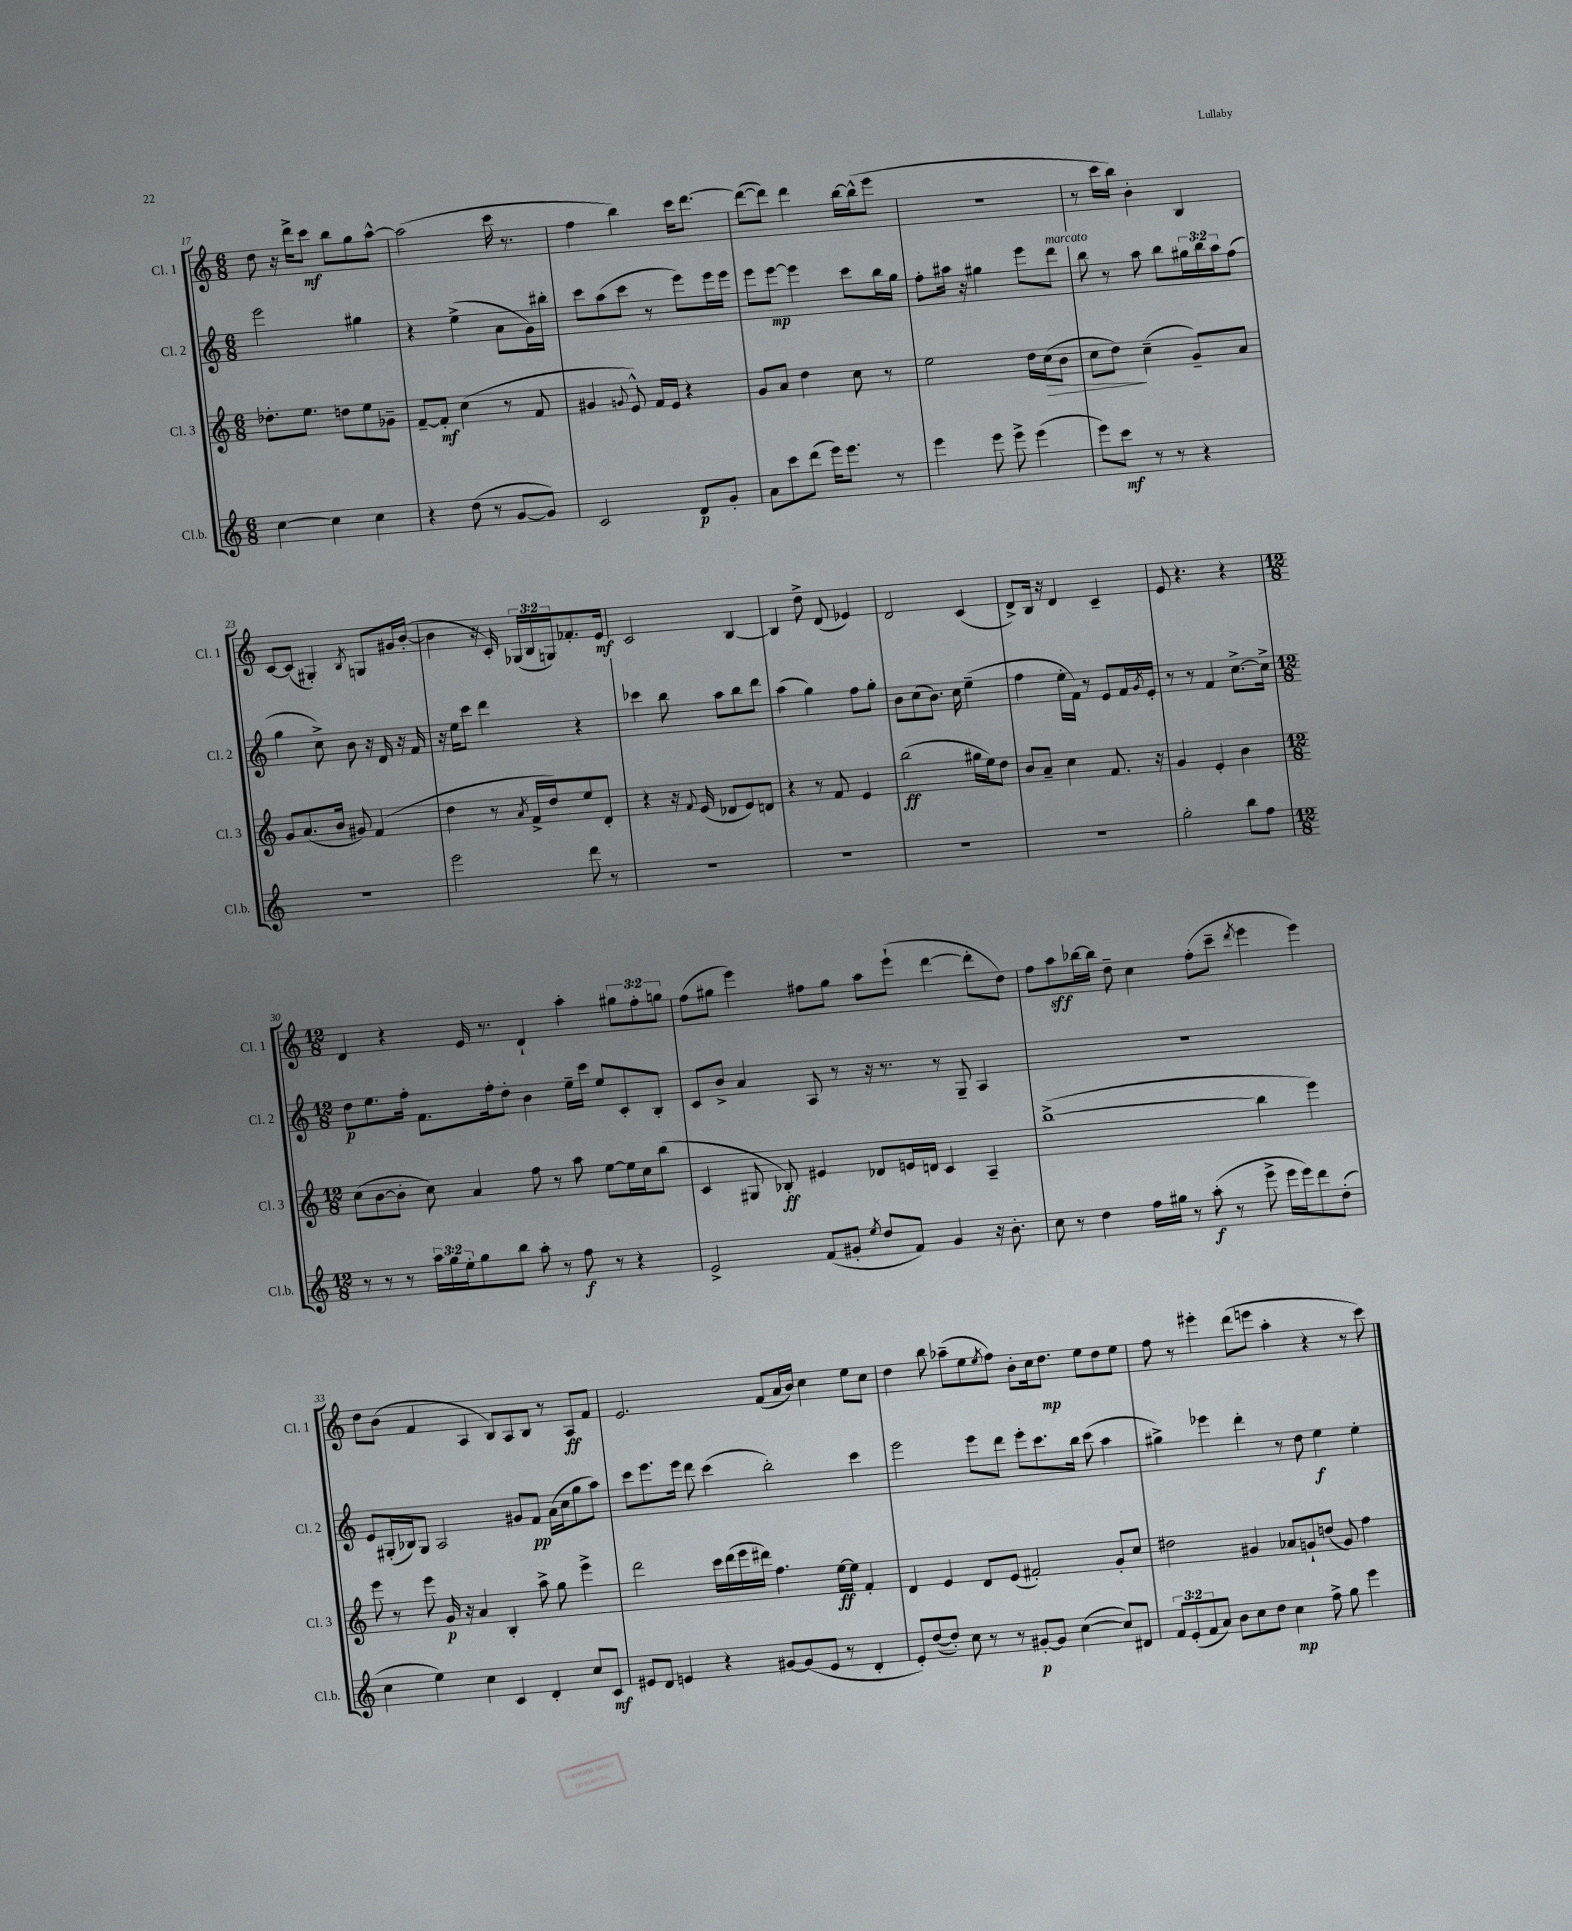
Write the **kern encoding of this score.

**kern	**kern	**kern	**kern
*staff4	*staff3	*staff2	*staff1
*clefG2	*clefG2	*clefG2	*clefG2
*k[]	*k[]	*k[]	*k[]
*M6/8	*M6/8	*M6/8	*M6/8
[4cc	8.dd-'	2eee	8dd
.	.	.	16r
.	8.ee	.	16ddd^
4cc]	.	.	8ccc
.	8dd	.	8bb
4cc	8ee	4gg#	8gg
.	8g-~	.	[8aa^^
=	=	=	=
4r	[8f~	4r	(2aa]
.	8f']	.	.
(8dd	(4cc	(4ee^	.
8r	.	.	.
[8g	8r	8a	16ccc
.	.	.	8.r
8g])	8f	16g)	.
.	.	16bb#'	.
=	=	=	=
2c	4g#	8ccc	4ff
.	.	(8aa	.
.	8qqg	.	.
.	8e^^)	8ccc	4bb)
.	16f	8r	.
.	16e	.	.
8d	4r	8eee)	16ccc
.	.	.	[8.ddd
8g'	.	16eee	.
.	.	16eee	.
=	=	=	=
8a	8g	8eee	(8ddd_
8ccc	8a	[8eee	8ddd])
(8ddd	4dd	4eee]	4ddd
16eee)	.	.	.
8.eee	.	.	.
.	8cc	8ccc	[16bb
.	.	.	(16bb^^]
8r	8r	16bb	8eee
.	.	16gg	.
=	=	=	=
4eee	2ee	8ff'	2.r
.	.	16aa#	.
.	.	16r	.
8eee	.	4gg#	.
8eee^	.	.	.
(4eee	16dd	8eee	.
.	(16cc	.	.
.	8b	8ddd	.
=	=	=	=
8eee)	8cc	8bb	8r
8ccc	8dd)	8r	16ccc
.	.	.	16bb)
8r	(4cc~	8aa	4b'
8r	.	8bb	.
4r	8g~)	24gg#	4B
.	.	24bb	.
.	.	24aa	.
.	8a	(8ff	.
=	=	=	=
2.r	8g	4gg	[8c
.	(8.a	.	(8c]
.	.	8cc^)	4G#')
.	16b	.	.
.	8g#)	8b	.
.	.	.	8qB
.	(4f	16r	8G
.	.	16d	.
.	.	16r	16g#
.	.	16f	([16b'
=	=	=	=
2eee	4dd	16r	4b]
.	.	16ee	.
.	.	8ccc	.
.	8r	4ddd	16r
.	.	.	16c')
.	8qa	.	.
.	16f^	.	(24G-
.	.	.	24B
.	16dd)	.	.
.	.	.	24G)
8ddd	8ee	4r	8.f-'
8r	8d'	.	.
.	.	.	16e
=	=	=	=
2.r	4r	4ccc-	2c
.	16r	8bb	.
.	8qqf	.	.
.	(16e	.	.
.	8d-	8aa	.
.	8e)	8bb	[4B
.	8d	8ddd	.
=	=	=	=
2.r	4r	(4aa	4B]
.	8r	4gg)	8dd^
.	8f	.	(8d
.	4e	8ff	4e-)
.	.	8gg'	.
=	=	=	=
2.r	(2bb	8b	2d
.	.	(8cc	.
.	.	8.b)	.
.	.	16cc	.
.	16gg#	(4ee~	(4c
.	16ee)	.	.
.	8dd	.	.
=	=	=	=
2.r	8b	4ff	8d^)
.	8a~	.	16B
.	.	.	16r
.	4cc	16ee'	4d
.	.	16f)	.
.	.	8r	.
.	8.f	8e	4c~
.	.	16f	.
.	.	8qg	.
.	16r	16e'	.
=	=	=	=
2gg'	4g	8r	8e
.	.	8r	4.r
.	4e'	4f	.
8bb	4b	[8.cc^	4r
8ff	.	.	.
.	.	16cc^]	.
=	=	=	=
*M12/8	*M12/8	*M12/8	*M12/8
8r	(8cc	8dd	4d
8r	[8b	8.ee	.
8r	8b']	.	4r
.	.	16ff'	.
24aa	8cc)	8.f	.
24gg	.	.	.
24ee'	.	.	.
8gg	4a	.	16e
.	.	16ff'	8.r
8bb	.	8dd'	.
8aa'	8ff	4b	4d`
8r	8r	.	.
8ff	8aa	16ee~	4aa'
.	.	16ccc	.
8r	[8ee	8ee	.
4r	16ee]	8c'	12gg#
.	16cc	.	.
.	.	.	12ff'
.	(8bb	8B'	.
.	.	.	12gg
=	=	=	=
2e^	4c	8c	(8ff
.	.	8b^	8gg#
.	8G#	4a	4eee)
.	8B-')	.	.
(8f	4e#	8A	8ff#
8g#'	.	8r	8gg#
8qee	.	.	.
8dd	8d-	16r	8aa
.	.	8.r	.
8f)	16e	.	(8eee`
.	16d	.	.
4g#	4c	8r	[4ddd
.	.	8G~	.
16r	4A~	4A	8ddd']
8.b'	.	.	.
.	.	.	8dd)
=	=	=	=
8cc	([1bb^	1.r	8ff
8r	.	.	8aa
4dd	.	.	[16bb-
.	.	.	16bb-]
.	.	.	8dd~
16ff	.	.	4cc
16gg#	.	.	.
8r	.	.	.
(8aa'	.	.	(8ff'
8r	.	.	8ccc~
.	.	.	8qddd
8eee^	4bb]	.	4eee
16eee	.	.	.
16eee)	.	.	.
8ddd	4eee)	.	4eee)
(8dd'	.	.	.
=	=	=	=
4cc	8eee	8e	8dd
.	8r	(16G#'	(8b
.	.	16B-)	.
4ee)	8eee	8G#	4f
.	16g	2A	.
.	16r	.	.
4cc	4a	.	4A
4c	4B'	.	8B)
.	.	8g#	8A
4d'	8aa^	8f	8B
.	8gg	(16a	8r
.	.	16cc	.
8cc	4eee^	8gg	8A
8c	.	8aa)	8f
=	=	=	=
8e#	2ddd	8ccc	2.e
8d	.	8.eee	.
4e	.	.	.
.	.	16eee	.
.	.	8ddd	.
4r	16ccc	(4ccc	.
.	(16ddd	.	.
.	16eee	.	.
.	16ddd#)	.	.
[8g#	4.ff	2bb')	(8f
(8g#]	.	.	16a
.	.	.	16b)
8e	.	.	4cc
8r	[16ee	.	.
.	16ee]	.	.
4d'	4f'	4ccc	8ee
.	.	.	8cc
=	=	=	=
8e')	4d	2eee	4dd
([8dd	.	.	.
8dd'])	4e	.	8bb
8cc	.	.	(8aa-~
8r	8d	8eee	8ee
.	.	.	8qee
8r	(8e	8ddd	8ff)
[8g#'	2f#')	8eee'	8b'
8g#]	.	8.ccc	16cc
.	.	.	8.dd
([4cc	.	.	.
.	.	16bb	.
.	.	(8ccc	8ee
8cc])	8g'	4aa	8dd
8d#	8cc	.	8ee
=	=	=	=
12f	2dd#	4gg#^)	8ff
(12e'	.	.	.
.	.	.	8r
12f	.	.	.
8a)	.	4eee-	4eee#'
8b	.	.	.
8cc	4g#	4ddd'	(8ddd
8dd	.	.	8eee
4cc	8a-	8r	4aa'
.	8g`	8dd	.
8ff^	(8dd	4ee	4r
8gg	8g)	.	.
4eee	4ff	4ee'	8r
.	.	.	8ccc)
==	==	==	==
*-	*-	*-	*-
